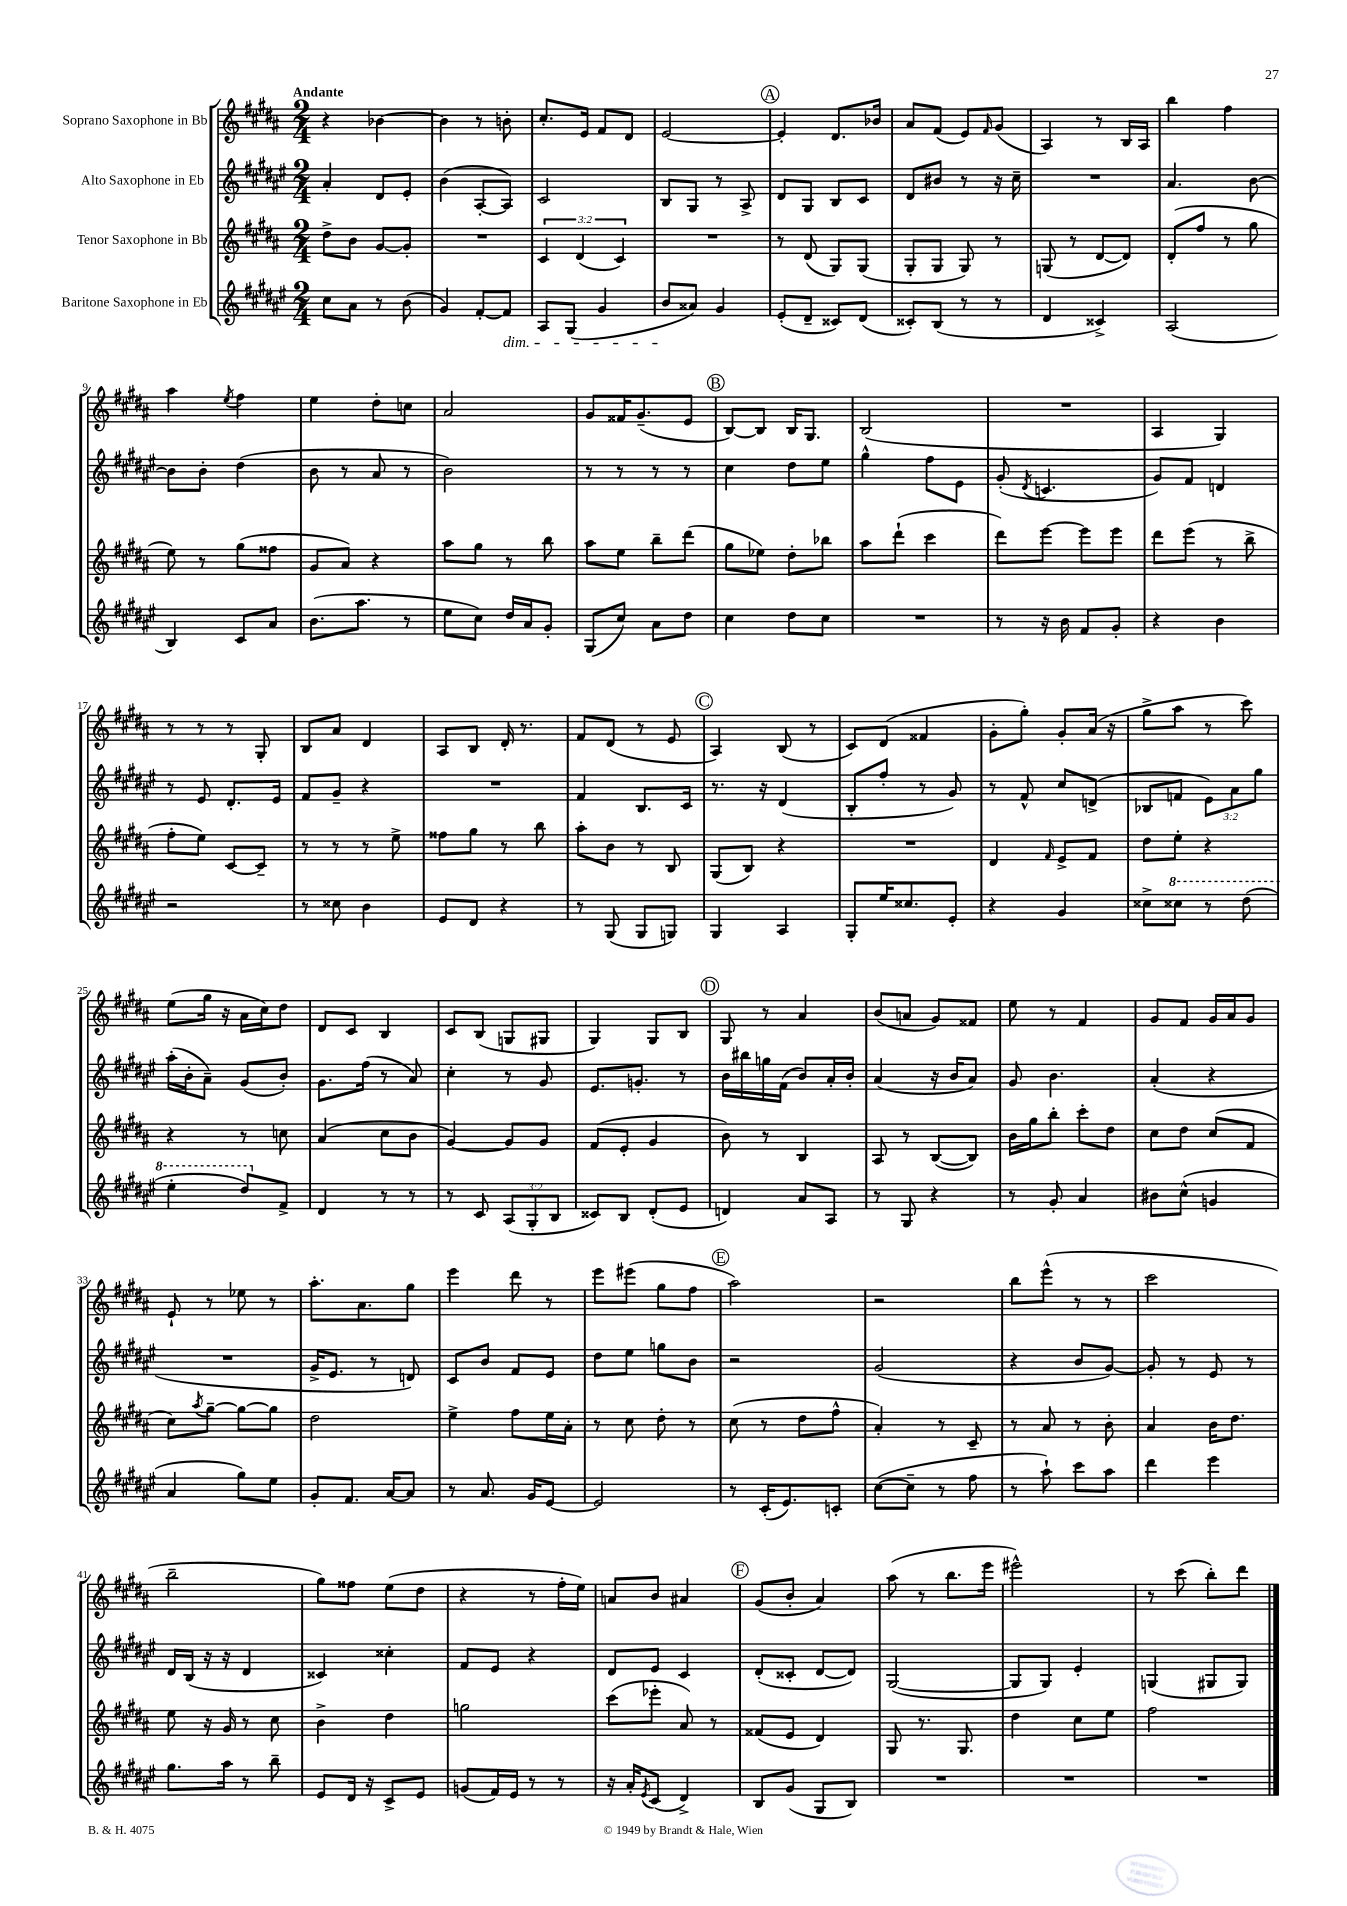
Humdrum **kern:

**kern	**kern	**kern	**kern
*staff4	*staff3	*staff2	*staff1
*clefG2	*clefG2	*clefG2	*clefG2
*k[f#c#g#d#a#e#]	*k[f#c#g#d#a#]	*k[f#c#g#d#a#e#]	*k[f#c#g#d#a#]
*M2/4	*M2/4	*M2/4	*M2/4
8cc#\L	8dd#^\L	4a#'/	4r
8a#\J	8b\J	.	.
8r	[8g#/L	8d#/L	[4b-\
(8b\	8g#'/]J	8e#'/J	.
=	=	=	=
4g#/)	2r	(4b\	4b-\]
[8f#'/L	.	[8A#'/L	8r
8f#/]J	.	8A#/]J)	8b'\
=	=	=	=
8A#/L	6c#/	2c#/	8.cc#'/L
(8G#/J	.	.	.
.	(6d#/	.	.
.	.	.	16e/Jk
4g#/	.	.	8f#/L
.	6c#/)	.	.
.	.	.	8d#/J
=	=	=	=
8b/L	2r	8B/L	[2e/
8a##/J)	.	8G#/J	.
4g#/	.	8r	.
.	.	8A#^/	.
=	=	=	=
(8e#'/L	8r	8d#/L	4e'/]
8d#~/J	(8d#/	8G#/J	.
8c##/L)	8G#/L)	8B/L	8.d#/L
(8d#/J	(8G#/J	8c#/J	.
.	.	.	16b-/Jk
=	=	=	=
8c##'/L)	8G#'/L	8d#/L	8a#/L
(8B/J	8G#/J	8b#/J	(8f#/J
8r	8G#/)	8r	8e/L)
.	.	.	16qqf#/
8r	8r	16r	(8g#/J
.	.	16cc#~\	.
=	=	=	=
4d#/	(8G/	2r	4A#/)
.	8r	.	.
4c##^/)	[8d#/L	.	8r
.	8d#/]J)	.	16B/LL
.	.	.	16A#/JJ
=	=	=	=
(2A#/	(8d#'/L	4.a#/	4bb\
.	8ff#/J	.	.
.	8r	.	4ff#\
.	8gg#\	[8b\	.
=	=	=	=
4B/)	8ee\)	8b\]L	4aa#\
.	8r	8b'\J	.
.	.	.	8qee/
8c#/L	(8gg#\L	(4dd#\	4ff#\
8a#/J	8ff##\J	.	.
=	=	=	=
(8.b\L	8g#/L	8b\	4ee\
.	8a#/J)	8r	.
8.aa#\J	.	.	.
.	4r	8a#/	8dd#'\L
8r	.	8r	8cc\J
=	=	=	=
8ee#\L	8aa#\L	2b\)	2a#/
8cc#\J)	8gg#\J	.	.
16dd#/LL	8r	.	.
16a#/J	.	.	.
8g#'/J	8bb\	.	.
=	=	=	=
(8G#/L	8aa#\L	8r	8g#/L
8cc#/J)	8ee\J	8r	16f##/K
.	.	.	(8.g#~/
8a#\L	8bb~\L	8r	.
8dd#\J	(8ddd#\J	8r	8e/J
=	=	=	=
4cc#\	8gg#\L	4cc#\	[8B/L)
.	8ee-\J)	.	8B/]J
8dd#\L	8dd#'\L	8dd#\L	16B/LK
.	.	.	8.G#/J
8cc#\J	8bb-\J	8ee#\J	.
=	=	=	=
2r	8aa#\L	4gg#^^\	(2B/
.	(8ddd#`\J	.	.
.	4ccc#\	8ff#\L	.
.	.	8e#\J	.
=	=	=	=
8r	8ddd#\L)	(8g#'/	2r
.	.	8qd#/	.
16r	[8eee\J	4.c/	.
16b\	.	.	.
8f#/L	8eee\]L	.	.
8g#'/J	8eee\J	.	.
=	=	=	=
4r	8ddd#\L	8g#/L)	4A#/
.	(8eee\J	8f#/J	.
4b\	8r	4d/	4G#/)
.	8bb^\	.	.
=	=	=	=
2r	8ff#'\L	8r	8r
.	8ee\J)	8e#/	8r
.	[8c#/L	8.d#'/L	8r
.	8c#~/]J	.	8G#'/
.	.	16e#/Jk	.
=	=	=	=
8r	8r	8f#/L	8B/L
8cc##\	8r	8g#~/J	8a#/J
4b\	8r	4r	4d#/
.	8ee^\	.	.
=	=	=	=
8e#/L	8ff##\L	2r	8A#/L
8d#/J	8gg#\J	.	8B/J
4r	8r	.	16d#'/
.	.	.	8.r
.	8bb\	.	.
=	=	=	=
8r	8aa#'\L	4f#/	8f#/L
(8G#/	8b\J	.	(8d#/J
8G#/L	8r	8.B/L	8r
8G/J)	8B/	.	8e/
.	.	16c#/Jk	.
=	=	=	=
4G#/	(8G#/L	8.r	4A#/)
.	8B/J)	.	.
.	.	16r	.
4A#/	4r	(4d#/	(8B/
.	.	.	8r
=	=	=	=
8G#'/L	2r	8B'/L	8c#/L)
16ee#/K	.	8ff#'/J	(8d#/J
8.cc##/	.	.	.
.	.	8r	4f##/
8e#'/J	.	8g#/)	.
=	=	=	=
4r	4d#/	8r	8g#'\L
.	.	8f#^^/	8gg#'\J)
.	16qqf#/	.	.
4g#/	8e^/L	8cc#/L	8g#'/L
.	8f#/J	(8d^/J	(16a#/Jk
.	.	.	16r
=	=	=	=
8cc##^\L	8dd#\L	8B-/L	8gg#^\L
8ccc##\J	8ee'\J	8f/J	8aa#\J
8r	4r	12e#\L)	8r
.	.	12a#\	.
(8ddd#\	.	.	8ccc#\)
.	.	12gg#\J	.
=	=	=	=
4eee#'\	4r	(16aa#'\LL	(8ee\L
.	.	16b'\J	.
.	.	8a#~\J)	16gg#\Jk
.	.	.	16r
8ddd#/L)	8r	(8g#/L	16a#\LL
.	.	.	16cc#\J)
8f#^/J	8cc\	8b'/J)	8dd#\J
=	=	=	=
4d#/	(4a#/	8.g#\L	8d#/L
.	.	.	8c#/J
.	.	(16ff#\Jk	.
8r	8cc#\L	8r	4B/
8r	8b\J	8a#/)	.
=	=	=	=
8r	[4g#/)	4cc#'\	8c#/L
8c#/	.	.	(8B/J
(12A#/L	8g#/]L	8r	8G/L
12G#'/	.	.	.
.	8g#/J	8g#/	8G#/J
12B/J	.	.	.
=	=	=	=
8c##/L)	(8f#/L	8.e#/L	4G#/)
8B/J	8e'/J	.	.
.	.	8.g'/J	.
(8d#'/L	4g#/	.	8G#/L
8e#/J	.	8r	8B/J
=	=	=	=
4d/)	8b\)	16b\LL	8G#/
.	.	16bb#\	.
.	8r	16gg\	8r
.	.	(16f#\JJ	.
8a#/L	4B/	8b/L)	4a#/
8A#/J	.	16a#'/L	.
.	.	16b'/JJ	.
=	=	=	=
8r	8A#/	(4a#/	(8b/L
8G#/	8r	.	8a/J
4r	([8B/L	16r	8g#/L)
.	.	16b/LK	.
.	8B/]J)	8a#/J)	8f##/J
=	=	=	=
8r	16b\LL	8g#/	8ee\
.	16gg#\J	.	.
8g#'/	8bb'\J	4.b\	8r
4a#/	8ccc#'\L	.	4f#/
.	8dd#\J	.	.
=	=	=	=
8b#\L	8cc#\L	(4a#'/	8g#/L
(8cc#^^\J	8dd#\J	.	8f#/J
4g/	(8cc#/L	4r	16g#/LL
.	.	.	16a#/J
.	8f#/J	.	8g#/J
=	=	=	=
4a#/	8cc#\L)	2r	8e`/
.	8qaa#/	.	.
.	[8gg#~\J	.	8r
8gg#\L)	8gg#\_L	.	8ee-\
8ee#\J	8gg#\]J	.	8r
=	=	=	=
8g#'/L	2dd#\	16g#^/LK	8.aa#'\L
.	.	8.e#/J	.
8.f#/J	.	.	.
.	.	.	8.a#\
.	.	8r	.
[16a#/LK	.	.	.
8a#/]J	.	8d/)	8gg#\J
=	=	=	=
8r	4ee^\	8c#/L	4eee\
8.a#/	.	8b/J	.
.	8ff#\L	8f#/L	8ddd#\
16g#/LK	.	.	.
[8e#/J	16ee\L	8e#/J	8r
.	16a#'\JJ	.	.
=	=	=	=
2e#/]	8r	8dd#\L	8eee\L
.	8cc#\	8ee#\J	(8eee#\J
.	8dd#'\	8gg\L	8gg#\L
.	8r	8b\J	8ff#\J
=	=	=	=
8r	(8cc#\	2r	2aa#\)
(16c#'/LK	8r	.	.
8.e#/)	.	.	.
.	8dd#\L	.	.
8c'/J	8ff#^^\J	.	.
=	=	=	=
([8cc#\L	4a#'/)	(2g#/	2r
8cc#~\]J	.	.	.
8r	8r	.	.
8ff#\	8c#~/	.	.
=	=	=	=
8r	8r	4r	8bb\L
8aa#`\)	8a#/	.	(8eee^^\J
8ccc#\L	8r	8b/L	8r
8aa#\J	8b'\	[8g#/J)	8r
=	=	=	=
4ddd#\	4a#/	8g#'/]	2ccc#\
.	.	8r	.
4eee#\	16b\LK	8e#/	.
.	8.dd#\J	.	.
.	.	8r	.
=	=	=	=
8.gg#\L	8ee\	16d#/LL	2bb~\
.	.	(16B/JJ	.
.	16r	16r	.
16aa#\Jk	16g#/	16r	.
8r	8r	4d#/	.
8bb~\	8cc#\	.	.
=	=	=	=
8e#/L	4b^\	4c##/)	8gg#\L)
16d#/Jk	.	.	8ff##\J
16r	.	.	.
8c#^/L	4dd#\	4cc##'\	(8ee\L
8e#/J	.	.	8dd#\J
=	=	=	=
(8g/L	2gg\	8f#/L	4r
16f#/L)	.	8e#/J	.
16e#/JJ	.	.	.
8r	.	4r	8r
8r	.	.	16ff#'\LL
.	.	.	16ee\JJ)
=	=	=	=
16r	(8ccc#\L	8d#/L	8a/L
16a#'/LK	.	.	.
8qe#/	.	.	.
(8c#/J	8eee-'\J	8e#/J	8b/J
4d#^/)	8a#/)	4c#/	4a#/
.	8r	.	.
=	=	=	=
8B/L	(8f##/L	(8d#'/L	(8g#/L
(8g#/J	8e/J	8c##'/J	8b'/J
8G#/L	4d#/)	[8d#/L	4a#/)
8B/J)	.	8d#/]J)	.
=	=	=	=
2r	8G#/	([2G#/	(8aa#\
.	8.r	.	8r
.	.	.	8.bb\L
.	8.G#/	.	.
.	.	.	16eee\Jk
=	=	=	=
2r	4dd#\	8G#/]L	2eee#^^\)
.	.	8G#/J)	.
.	8cc#\L	4e#'/	.
.	8ee\J	.	.
=	=	=	=
2r	2ff#\	(4G/	8r
.	.	.	(8ccc#\
.	.	8G#/L	8bb'\L)
.	.	8G#/J)	8ddd#\J
==	==	==	==
*-	*-	*-	*-
